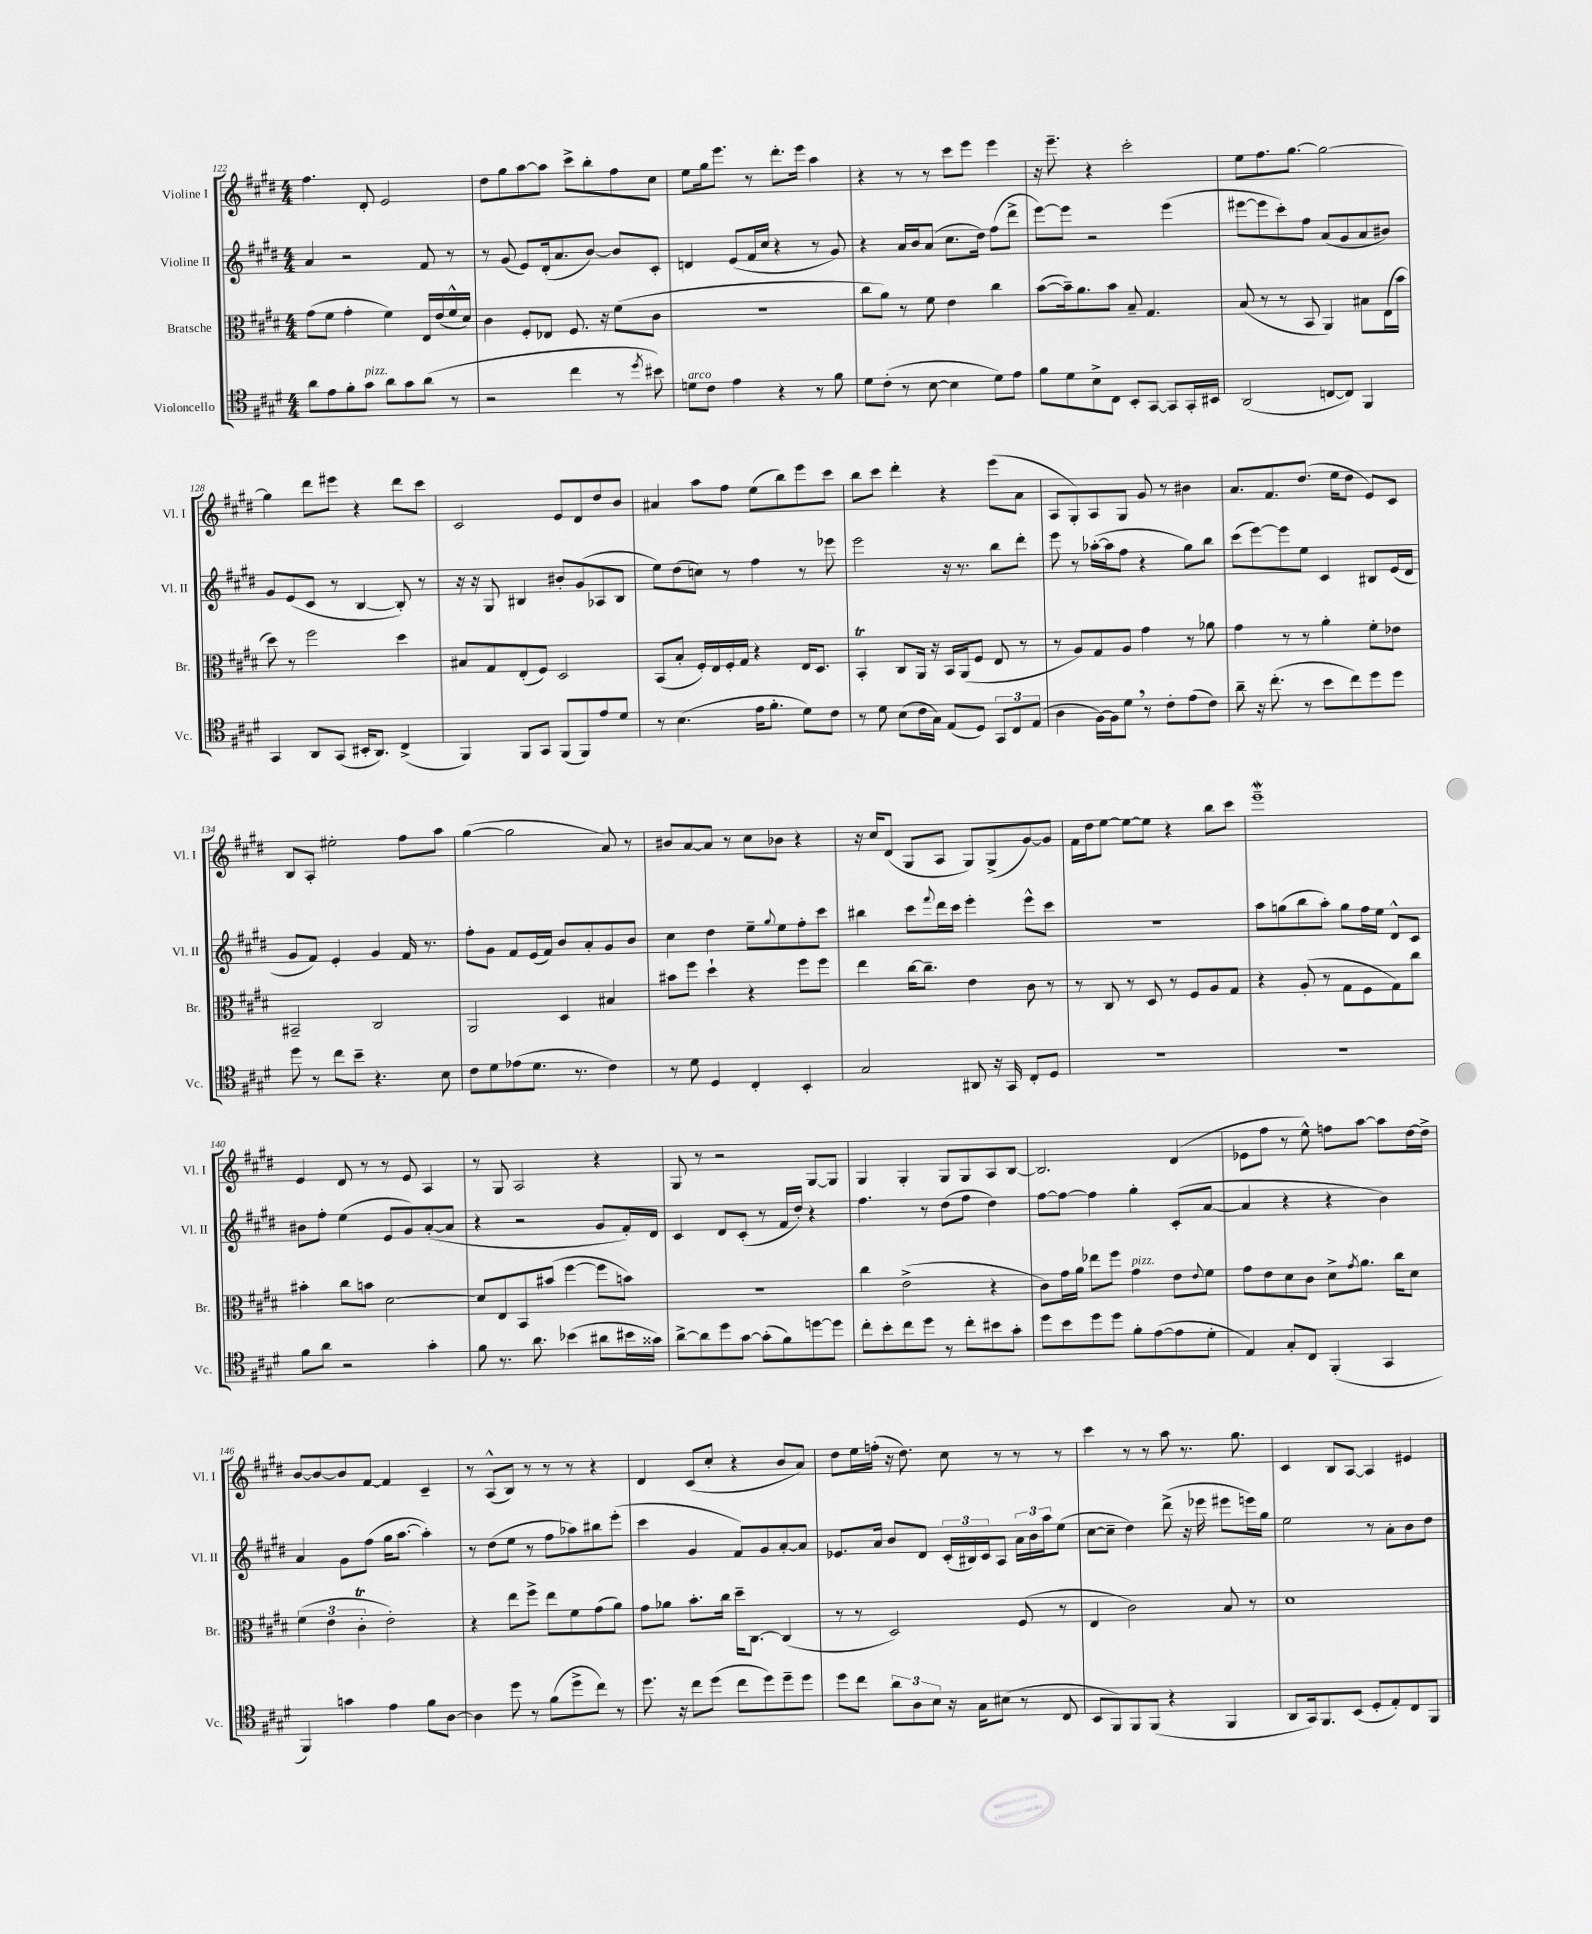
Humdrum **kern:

**kern	**kern	**kern	**kern
*staff4	*staff3	*staff2	*staff1
*clefC4	*clefC3	*clefG2	*clefG2
*k[f#c#g#d#]	*k[f#c#g#d#]	*k[f#c#g#d#]	*k[f#c#g#d#]
*M4/4	*M4/4	*M4/4	*M4/4
8a	(8g#	4a	4.ff#
8e	8f#	.	.
8f#'	4g#'	2r	.
8g#	.	.	8d#'
8a	4f#)	.	2e
8g#	.	.	.
(8a	16E	8f#	.
.	(16e	.	.
8r	16f#^^	8r	.
.	16d#)	.	.
=	=	=	=
2r	4c#	8r	8dd#
.	.	(8g#	8gg#
.	8F#'	8e)	[8aa
.	8E-	(16d#'	8aa]
.	.	8.a	.
4cc#	8.F#	.	8ccc#^
.	.	[8b)	8bb'
.	16r	.	.
8r	(8f#	8b]	8ff#
8qdd#	.	.	.
8b#)	8c#	8c#'	8cc#
=	=	=	=
8d	1r	4d	8ee
8c#	.	.	16gg#
.	.	.	8.eee
4e	.	(8e	.
.	.	16f#	8r
.	.	16cc#	.
4r	.	4r	8.ddd#'
.	.	.	16eee
8r	.	8r	4aa
8f#	.	8g#)	.
=	=	=	=
8d#	8cc#	4r	4r
(8c#'	8a)	.	.
8r	8r	16a	8r
.	.	16b	.
[8B	8f#	(8a	8r
4B]	4e	8.cc#	8ccc#
.	.	.	8eee
.	.	16dd#)	.
8d#)	4cc#	(8ff#	4eee
8e	.	8ddd#^	.
=	=	=	=
8f#	([8b	[8eee)	16r
.	.	.	8.eee~
8d#	16b~])	8eee]	.
.	8.a	.	.
8B^	.	2r	4r
8C#	8b	.	.
8BB'	8B~	.	2ccc#'
[8GG#	4.G#	.	.
8GG#]	.	(4eee	.
16GG#'	.	.	.
16BB#	.	.	.
=	=	=	=
(2AA	(8B	[8eee#	8ee
.	8r	8eee#]	8.ff#
.	8r	8ccc#')	.
.	.	.	[8.gg#
.	8BB	8ff#	.
[8C	4AA)	(8a	2gg#_
8C])	.	8g#	.
4FF#	8B#	8a	.
.	(16E	8b#)	.
.	16b	.	.
=	=	=	=
4GG#	8dd#)	8g#	4gg#]
.	8r	(8e	.
8AA	2ff#	8c#	8ddd#
(8GG#	.	8r	8eee#
16BB#'	.	[4B	4r
8.AA)	.	.	.
(4C#^	4dd#	8B'])	8ddd#
.	.	8r	8ccc#
=	=	=	=
4FF#)	8B#	16r	2c#
.	.	16r	.
.	8G#	8G#	.
8FF#	(8E'	4B#	.
8GG#	8F#)	.	.
(8FF#	2D#	8b#'	8e
8FF#)	.	(8g#	8d#
8e	.	8A-	8dd#
8d#	.	8B#	8b
=	=	=	=
8r	(8BB	8ee)	4a#
(4.B	8B'	(8dd#	.
.	16F#')	8cc)	8aa
.	16E	.	.
.	16F#'	8r	8ff#
.	16G#	.	.
16e	4r	4ff#	(8ee
8.f#'	.	.	.
.	.	.	8bb)
8d#)	16E	8r	8eee
.	8.D#	.	.
8c#	.	8eee-	8ccc#
=	=	=	=
8r	4BB'	2eee	8bb
8d#	.	.	8ccc#
(8B	8C#	.	4ddd#'
16c#	16AA	.	.
16G#)	16r	.	.
(8E	16BB	16r	4r
.	(16AA	8.r	.
8D#)	8F#	.	.
12GG#	8E	8bb	(8eee
12C#	.	.	.
.	8r	8ddd#'	8a
(12E	.	.	.
=	=	=	=
4A	8r	8eee	8A
.	8A)	8r	8G#')
[16F#)	8G#	([16aa-'	8A
16F#]	.	16aa-]	.
8d#	8A	8ff#	8G#
8r	4g#	4r	8g#
8c#'	.	.	8r
(8e	8r	8gg#)	4b#
8c#)	8a-	8bb	.
=	=	=	=
8a~	4g#	(8ccc#	8.a
16r	.	[8eee)	.
(8.cc#'	.	.	8.f#
.	8r	8eee]	.
8r	8r	8ee	(8.dd#
8b	4a'	4c#	.
.	.	.	16ee
8cc#)	.	.	8dd#
8dd#	8f#'	8B#	8e)
8dd#	8e-	(16e	8c#
.	.	16d#	.
=	=	=	=
8dd#	2BB#~	8g#	8B
8r	.	8f#)	8A'
8cc#	.	4e'	2ee#'
8b~	.	.	.
4.r	2C#	4g#	.
.	.	16f#	8ff#
.	.	8.r	.
8B	.	.	8aa
=	=	=	=
8c#	2AA	8ff#'	([4gg#
8d#	.	8g#	.
(8e-	.	8f#	2gg#]
8.d#	.	(16e	.
.	.	16f#)	.
.	4D#	8b	.
8.r	.	.	.
.	.	8a'	.
4c#)	4B#	8g#	8a)
.	.	8b	8r
=	=	=	=
8r	8b#	4cc#	8b#
8d#	8ff#	.	[8a
4D#	4dd#`	4dd#	8a]
.	.	.	8r
4C#'	4r	8ee~	8cc#
.	.	8qqgg#	.
.	.	8ee	8b-
4BB'	8ff#	8ff#'	4r
.	8ff#	8ccc#	.
=	=	=	=
2G#	4ee	4bb#	16r
.	.	.	16cc#
.	.	.	(8d#
.	[16cc#	8ccc#	8G#
.	8.cc#~]	.	.
.	.	8qqfff#	.
.	.	16ddd#	8A
.	.	16ccc#	.
8AA#	4e	4eee'	8G#)
16r	.	.	(8G#^
16GG#	.	.	.
8C#'	8c#	8eee^^	[8g#)
8D#	8r	8ccc#	8g#]
=	=	=	=
1r	8r	1r	16f#
.	.	.	16dd#
.	8C#	.	[8ee
.	8r	.	8ee_
.	8D#	.	8ee]
.	8r	.	4r
.	8F#	.	.
.	8A	.	8bb
.	8G#	.	8ccc#
=	=	=	=
1r	4r	8aa	1eee~
.	.	(8gg	.
.	(8A'	8bb	.
.	8r	8aa')	.
.	8G#	8gg	.
.	8F#	16ff#	.
.	.	16ee	.
.	8G#)	8d#^^	.
.	8cc#	8c#	.
=	=	=	=
8f#	4b#'	8b#	4e
8a	.	8ff#'	.
2r	8cc#	(4ee	8d#
.	8b	.	8r
.	[2d#	8e	8r
.	.	8g#)	8e
4g#'	.	([8a'	4A
.	.	8a]	.
=	=	=	=
8f#	8d#]	4r	8r
8.r	8E	.	8G#
.	8BB	2r	2A
8.a	.	.	.
.	(8b#	.	.
(4b-	[4ff#	.	.
8a#	8ff#]	8g#	4r
16b#	8b)	16f#')	.
16g##)	.	16d#	.
=	=	=	=
[8a^	1r	4c#	8G#
8a]	.	.	8r
8dd#	.	8d#	2r
[8g#	.	(8c#'	.
(8g#']	.	8r	.
8f#)	.	16f#	.
.	.	16dd#')	.
[8dd	.	4r	[8G#
8dd]	.	.	8G#]
=	=	=	=
8cc#'	4cc#	4.ff#	4G#
8b'	.	.	.
8cc#	(2e^	.	4G#'
8dd#	.	8r	.
8r	.	(8dd#	8G#
8cc#'	.	8ff#	8G#
8b#	4r	4dd#)	8A
8g#'	.	.	[8B
=	=	=	=
8dd#	8c#)	[8ff#	2.B]
8b	16g#	8ff#_	.
.	16a	.	.
8dd#	8ee-	4ff#]	.
8dd#	8ff#	.	.
8f#'	4g#	4gg#'	.
([8e	.	.	.
8e]	8e	(8c#'	(4d#
.	8qqe	.	.
8d#'	8f#	[8a	.
=	=	=	=
4E)	8g#	4a]	8e-
.	8e	.	8ff#
8G#'	8d#	4r	8r
8C#	8c#	.	8ee^^)
(4FF#'	8d#^	4r	8ff
.	8qg#	.	.
.	8.a	.	[8aa
4GG#	.	4b)	8aa]
.	16cc#	.	.
.	8d#	.	[16dd#
.	.	.	16dd#^]
=	=	=	=
4FF#)	(6f#	4a	[8b
.	.	.	8b_
.	6e	.	.
4g	.	8g#	8b]
.	6c#'	.	.
.	.	(8ff#	[8f#
4e	2e')	16gg#	4f#]
.	.	[8.aa	.
8f#	.	4aa'])	4c#~
[8A	.	.	.
=	=	=	=
4A]	4r	8r	8r
.	.	(8dd#	(8A^^
8dd#	8ee	8ee	8B)
8r	8ff#^	8r	8r
(8f#	8ee	8ff#	8r
8dd#^	8f#	8aa-)	8r
8cc#)	(8g#	8bb#	4r
8r	8a)	(8eee'	.
=	=	=	=
8.dd#	8g#	4ccc#	4d#
.	8a-	.	.
16r	.	.	.
8cc#	8.b'	4g#	(8c#
(8dd#	.	.	8cc#'
.	16cc#	.	.
8cc#	16dd#~	8f#)	4r
.	[8.C#	.	.
8dd#)	.	8g#	.
8dd#~	(4C#]	[8a'	8b
8dd#	.	8a]	8a)
=	=	=	=
8dd#	8r	8.e-	8dd#
8cc#	8r	.	16ee
.	.	16a	(16ff'
12a	2D#)	8b	16r
.	.	.	8.dd#)
12A	.	.	.
.	.	8d#	.
12B	.	.	.
16r	.	(24c#'	8cc#
.	.	24B#)	.
16G#	.	.	.
.	.	24c#	.
(8B#	.	8A	8r
8r	(8F#	24a	8r
.	.	24b	.
.	.	24aa	.
8C#	8r	(8ee	8r
=	=	=	=
8BB	4E	[8cc#	4ccc#
8FF#)	.	8cc#~]	.
8FF#	2c#)	4dd#)	8r
(8FF#	.	.	8r
4r	.	(8ddd#^	8aa
.	.	16r	8.r
.	.	16eee-	.
4FF#	8B	8eee#	.
.	.	.	8.gg#
.	8r	16eee)	.
.	.	16gg#	.
=	=	=	=
8AA	1d#	2ee	4c#
16GG#)	.	.	.
8.FF#	.	.	.
.	.	.	8B
(8BB	.	.	[8A
8D#'	.	8r	4A]
8E')	.	8a'	.
8C#	.	8b	4e#
8FF#	.	8dd#	.
==	==	==	==
*-	*-	*-	*-
